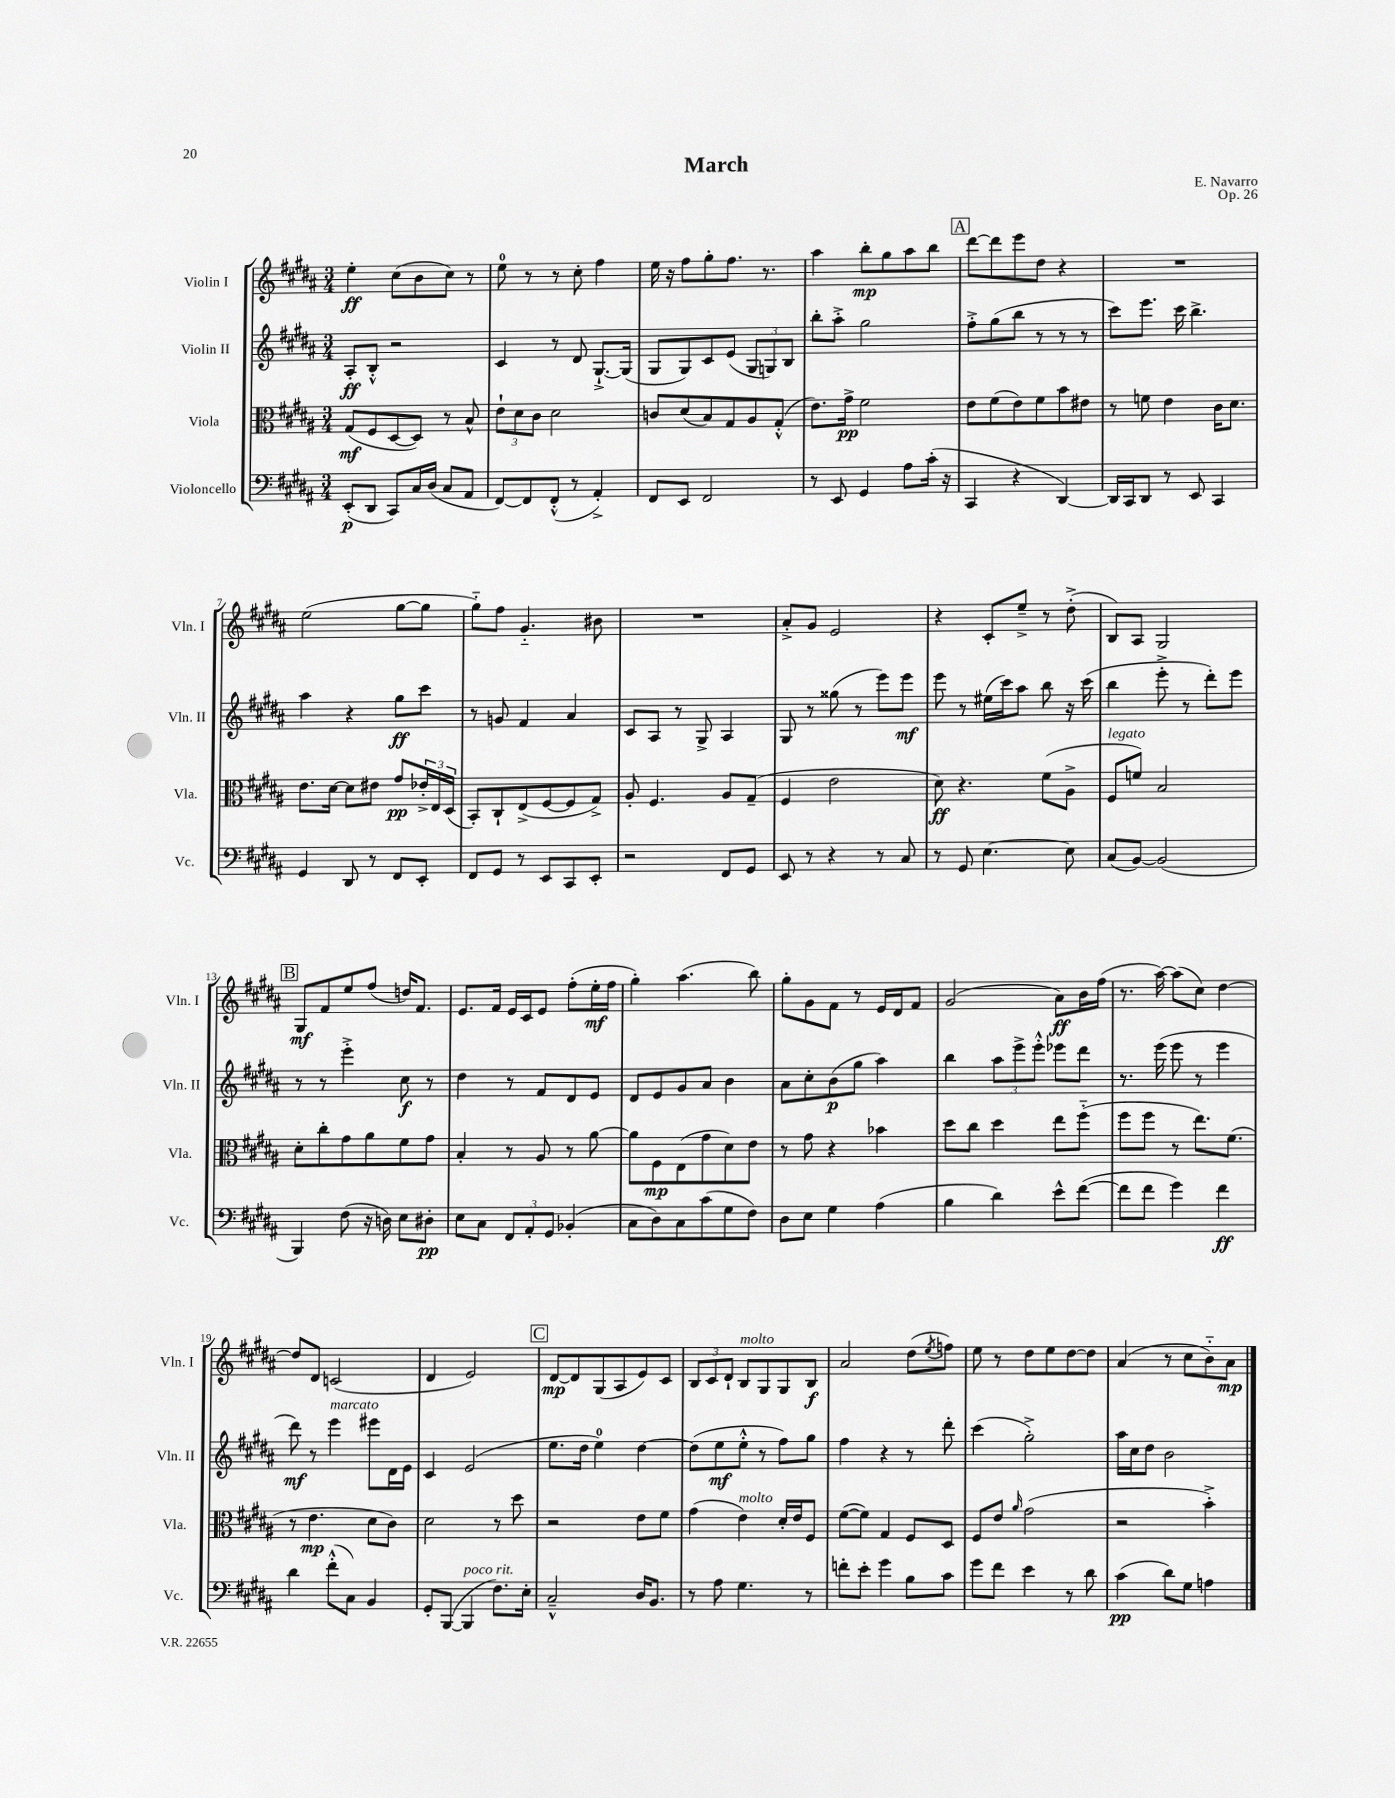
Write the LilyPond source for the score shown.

\header { title = "March" composer = "E. Navarro" opus = "Op. 26" }
<<
\new StaffGroup <<
\new Staff = "s0" \with { instrumentName = "Violin I" shortInstrumentName = "Vln. I" } {
    \clef treble \key b \major \numericTimeSignature \time 3/4
    e''4-.\ff cis''8( b'8 cis''8) r8 |
    e''8-0 r8 r8 cis''8-. fis''4 |
    e''16 r16 fis''8 gis''8-. fis''8. r8. |
    ais''4 b''8-.\mp gis''8 ais''8 b''8 |
    \mark \markup { \box "A" } dis'''8~ dis'''8 e'''8 dis''8 r4 |
    R2. |
    e''2( gis''8~ gis''8 |
    gis''8-_) fis''8 gis'4.-_ bis'8 |
    R2. |
    ais'8-.-> gis'8 e'2 |
    r4 cis'8-. e''8---> r8 dis''8-.->( |
    b8) ais8 gis2 |
    \mark \markup { \box "B" } gis8\mf fis'8 e''8 fis''8( d''16) fis'8. |
    e'8. fis'16 e'16 cis'16 e'8 fis''8-.( e''16-.\mf fis''16 |
    gis''4-.) ais''4.( b''8) |
    gis''8-. gis'8 fis'8 r8 e'16 dis'16 fis'8 |
    gis'2( ais'8\ff) b'16 fis''16( |
    r8. ais''16~) ais''8( cis''8) dis''4~ |
    dis''8 dis'8 c'2( |
    dis'4 e'2) |
    \mark \markup { \box "C" } dis'8~\mp dis'8 gis8( ais8 e'8) cis'8 |
    \tuplet 3/2 { b8 cis'8 dis'8-! } b8^\markup { \italic "molto" } gis8 gis8 b8\f |
    ais'2 dis''8( \acciaccatura { e''8 } f''8) |
    e''8 r8 dis''8 e''8 dis''8~ dis''8 |
    ais'4( r8 cis''8 b'8-_) ais'8\mp \bar "|." |
}
\new Staff = "s1" \with { instrumentName = "Violin II" shortInstrumentName = "Vln. II" } {
    \clef treble \key b \major \numericTimeSignature \time 3/4
    ais8-.\ff b8-.-^ r2 |
    cis'4 r8 dis'8 gis8.~-!-> gis16( |
    gis8 gis8) cis'8 e'8( \tuplet 3/2 { gis8 g8) b8 } |
    b''8-. ais''8-.-> gis''2 |
    \mark \markup { \box "A" } fis''8-.-> gis''8( b''8 r8 r8 r8 |
    cis'''8) e'''8. cis'''16 b''4.-> |
    ais''4 r4 gis''8\ff cis'''8 |
    r8 g'8 fis'4 ais'4 |
    cis'8 ais8 r8 gis8-> ais4 |
    gis8 r8 gisis''8( r8 e'''8) e'''8\mf |
    e'''8 r8 eis''16( cis'''16) ais''8 b''8 r16 cis'''16( |
    b''4 e'''8-.-> r8 dis'''8-.) e'''8 |
    \mark \markup { \box "B" } r8 r8 e'''4-.-> cis''8\f r8 |
    dis''4 r8 fis'8 dis'8 e'8 |
    dis'8 e'8 gis'8 ais'8 b'4 |
    ais'8 cis''8-. b'8\p( gis''8 ais''4) |
    b''4 \tuplet 3/2 { ais''8 e'''8-> e'''8-.-^ } ees'''8 dis'''8 |
    r8. e'''16( e'''8 r8 e'''4 |
    dis'''8\mf) r8 e'''4^\markup { \italic "marcato" } eis'''8 dis'16 e'16 |
    cis'4 e'2( |
    \mark \markup { \box "C" } e''8. dis''16 e''4-0) dis''4~ |
    dis''8( e''8\mf e''8-.-^ r8 fis''8) gis''8 |
    fis''4 r4 r8 dis'''8-. |
    cis'''4( gis''2-.->) |
    ais''16 cis''16 dis''8 b'2 \bar "|." |
}
\new Staff = "s2" \with { instrumentName = "Viola" shortInstrumentName = "Vla." } {
    \clef alto \key b \major \numericTimeSignature \time 3/4
    gis8\mf( fis8 dis8~ dis8) r8 b8-^ |
    \tuplet 3/2 { e'8-! dis'8 cis'8 } dis'2 |
    c'8 dis'8( b8) gis8 ais8 gis8-.-^( |
    e'8.) gis'16->\pp fis'2 |
    \mark \markup { \box "A" } e'8 fis'8( e'8) fis'8 b'8 eis'8 |
    r8 f'8 e'4 cis'16 dis'8. |
    e'8. dis'16~ dis'8 eis'8 gis'8\pp \tuplet 3/2 { ees'16-.-> e16 dis16( } |
    b,8-.) cis8-! e8->( fis8~ fis8 gis8->) |
    ais8-. fis4. ais8 gis8--( |
    fis4 e'2 |
    dis'8\ff) r4. fis'8( ais8-> |
    fis8^\markup { \italic "legato" } f'8) b2 |
    \mark \markup { \box "B" } dis'8-. cis''8-. gis'8 ais'8 fis'8 gis'8 |
    b4-. r8 ais8 r8 ais'8~ |
    ais'8 fis8\mp e8( gis'8 dis'8) e'8 |
    r8 gis'8 r4 bes'4 |
    dis''8 cis''8 dis''4 e''8 fis''8-_( |
    fis''8 fis''8 r8 e''8.) fis'8.( |
    r8 e'4.\mp dis'8 cis'8) |
    dis'2 r8 dis''8 |
    \mark \markup { \box "C" } r2 e'8 fis'8 |
    gis'4( e'4^\markup { \italic "molto" }) dis'16-. e'16 fis8 |
    fis'8~( fis'8) gis4 fis8 dis8 |
    fis8 e'8 \grace { ais'16 } gis'2( |
    r2 b'4-.->) \bar "|." |
}
\new Staff = "s3" \with { instrumentName = "Violoncello" shortInstrumentName = "Vc." } {
    \clef bass \key b \major \numericTimeSignature \time 3/4
    e,8-.\p( dis,8 cis,8) cis16 dis16( cis8 ais,8 |
    fis,8~) fis,8 fis,8-.-^( r8 ais,4-.->) |
    fis,8 e,8 fis,2 |
    r8 e,8 gis,4 ais8 cis'16-.( r16 |
    \mark \markup { \box "A" } cis,4 r4 dis,4~) |
    dis,16 cis,16 dis,8 r8 e,8 cis,4 |
    gis,4 dis,8 r8 fis,8 e,8-. |
    fis,8 gis,8 r8 e,8 cis,8 e,8-. |
    r2 fis,8 gis,8 |
    e,8 r8 r4 r8 cis8 |
    r8 gis,8 e4.~ e8 |
    cis8( b,8~) b,2( |
    \mark \markup { \box "B" } b,,4) fis8( r16 d16) e8 dis8-.\pp |
    e8 cis8 \tuplet 3/2 { fis,8 ais,8-. gis,8 } bes,4-.( |
    cis8 dis8) cis8 cis'8( gis8 fis8) |
    dis8 e8 gis4 ais4( |
    b4 dis'4) e'8-^ fis'8~( |
    fis'8 fis'8 gis'4) fis'4\ff |
    dis'4 fis'8-.-^( cis8) b,4 |
    gis,8-. b,,8~( b,,4^\markup { \italic "poco rit." } fis8.) e16-. |
    \mark \markup { \box "C" } cis2---^ dis16 b,8. |
    r8 ais8 gis4. r8 |
    f'8-. e'8-. gis'4 b8 cis'8 |
    gis'8 fis'8 e'4 r8 dis'8 |
    cis'4\pp( dis'8) gis8 a4 \bar "|." |
}
>>
>>
